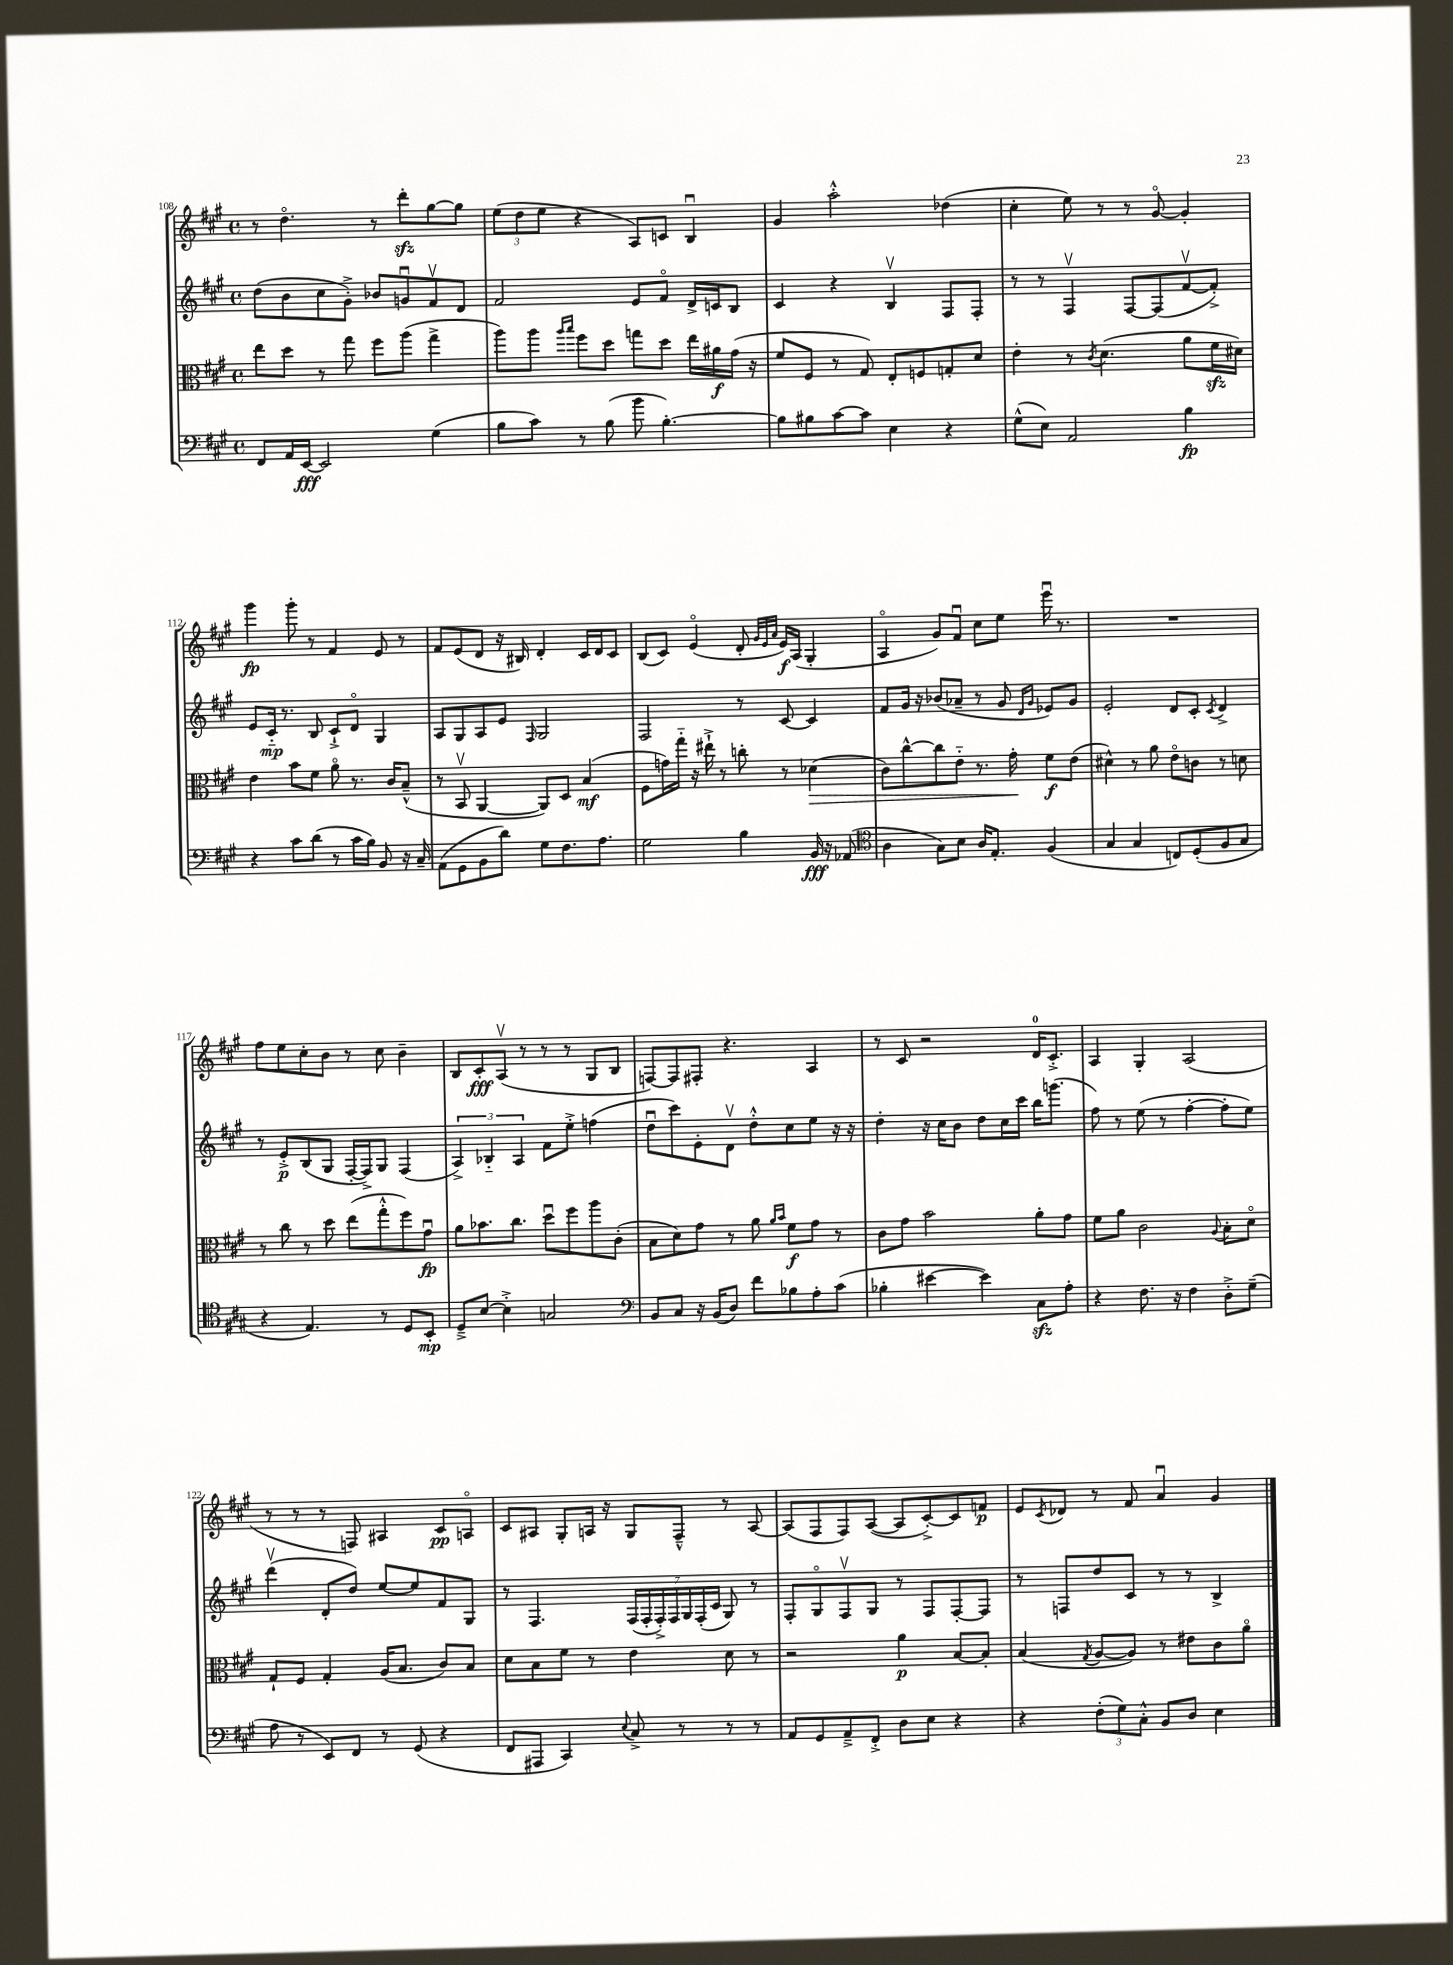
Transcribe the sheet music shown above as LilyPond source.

<<
\new StaffGroup <<
\new Staff = "s0" {
    \clef treble \key a \major \defaultTimeSignature \time 4/4
    r8 d''4.\flageolet r8 d'''8-.\sfz gis''8~ gis''8 |
    \tuplet 3/2 { e''8( d''8 e''8 } r4 a8) c'8 b4\downbow |
    gis'4 a''2-.-^ des''4( |
    cis''4-. e''8) r8 r8 gis'8~\flageolet gis'4-. |
    gis'''4\fp gis'''8-. r8 fis'4 e'8 r8 |
    fis'8 e'8( d'8 r16 bis16) d'4-. cis'16 d'16 cis'8 |
    b8( cis'8) e'4\flageolet( d'8-. \grace { gis'32 e'32 a'32 } e'16\f) a16( gis4-. |
    a4\flageolet gis'8) fis'8\downbow cis''8 e''8 e'''16\downbow r8. |
    R1 |
    fis''8 e''8 cis''8-. b'8 r8 cis''8 b'4-- |
    b8 cis'8-.\fff a8\upbow( r8 r8 r8 gis8 b8 |
    f8~) f8 fis8-. r4. a4 |
    r8 cis'8 r2 d'16-0 cis'8.-.-> |
    a4 gis4-. a2( |
    r8 r8 r8 f8) ais4 cis'8\pp a8\flageolet |
    cis'8 ais8 gis8-. a16 r16 gis8 fis8---^ r8 a8~ |
    a8( fis8 fis8) a8~( a8 cis'8~-.->) cis'8 f'8\p |
    e'8 \acciaccatura { cis'8 } des'8 r8 fis'8 a'4\downbow gis'4 \bar "|." |
}
\new Staff = "s1" {
    \clef treble \key a \major \defaultTimeSignature \time 4/4
    d''8( b'8 cis''8 gis'8-.->) bes'8 g'8\downbow fis'8\upbow d'8 |
    fis'2 e'8 fis'8\flageolet d'16-> c'16 b8 |
    cis'4 r4 b4\upbow fis8 fis8-. |
    r8 r8 fis4\upbow fis8~ fis8( fis'8~\upbow fis'8-.->) |
    e'8 cis'16-_\mp r8. b8 cis'8-!-> d'8\flageolet gis4 |
    a8 gis8 a8 e'8 \grace { fis16 } gis2 |
    fis2 r8 cis'8~ cis'4 |
    fis'8 gis'16 r16 bes'8( aes'8-- r8 gis'8 \grace { d'16 gis'16 } ees'8) gis'8 |
    e'2-. d'8 cis'8-. \acciaccatura { cis'8 } d'4-> |
    r8 e'8-.->\p b8( gis8 fis16~-. fis16->) gis8 fis4( |
    \tuplet 3/2 { a4->) bes4-_ a4 } fis'8 e''8-.-> f''4( |
    d''8\downbow cis'''8) e'8-. d'8\upbow d''8-.-^ cis''8 e''8 r16 r16 |
    d''4-. r16 cis''16 b'8 d''8 cis''16 cis'''16 b''16 g'''8.( |
    fis''8) r8 e''8( r8 fis''4~-. fis''8-. e''8) |
    d'''4\upbow( d'8-. d''8) e''8~ e''8 fis'8 gis8 |
    r8 fis4. \tuplet 7/4 { fis16( fis16-. fis16-.->) fis16 gis16 fis16-.( cis'16 } gis8) r8 |
    fis8-. gis8\flageolet fis8\upbow gis8 r8 fis8 fis8~-. fis8 |
    r8 f8 d''8 cis'8 r8 r8 b4-> \bar "|." |
}
\new Staff = "s2" {
    \clef alto \key a \major \defaultTimeSignature \time 4/4
    e''8 d''8 r8 gis''8 fis''8 a''8( gis''4-> |
    a''8) a''8 \grace { a''16 b''16 } fis''8 d''8 g''8 d''8 e''16 ais'16\f gis'16( r16 |
    fis'8 fis8 r8 gis8) e8-. f8 g8-. d'8 |
    e'4-. r8 \acciaccatura { cis'8 } d'4.( a'8 fis'16\sfz dis'16) |
    e'4 b'8 fis'8 a'8\flageolet r8. cis'16 b8---^( |
    r8 b,8\upbow a,4~ a,8) d8 b4\mf( |
    fis8 g'16) gis''16-_ r16 eis''16-!-> r8 c''8-. r8 des'4\>( |
    cis'8) cis''8~-^ cis''8 e'8-_ r8. gis'16-.\! fis'8\f e'8( |
    dis'4-^) r8 a'8 e'8\flageolet c'8 r8 d'8 |
    r8 cis''8 r8 d''8 e''8( gis''8-.-^ fis''8) gis'8\downbow\fp |
    a'8 bes'8. cis''8. d''8\downbow fis''8 a''8 cis'8-.( |
    b8 d'8) gis'8 r8 a'8 \grace { a'16 b'16 } fis'8\f gis'8 r8 |
    cis'8 gis'8 b'2 a'8-. gis'8 |
    fis'8 a'8 cis'2 \appoggiatura { a8 } b8-. d'8\flageolet |
    gis8-! fis8 gis4-. a16( b8. cis'8) b8 |
    d'8 b8 fis'8 r8 e'4 d'8 r8 |
    r2 a'4\p b8~ b8-. |
    b4( \acciaccatura { gis8 } a8~ a8) r8 eis'8 cis'8 a'8\flageolet \bar "|." |
}
\new Staff = "s3" {
    \clef bass \key a \major \defaultTimeSignature \time 4/4
    fis,8 a,16 e,16~\fff e,2 gis4( |
    b8 cis'8) r8 b8( b'8 b4.~-.) |
    b8 bis8 cis'8~ cis'8 e4 r4 |
    gis8-^( e8) a,2 b4\fp |
    r4 cis'8 d'8( r8 cis'16 b16) b,8 r16 cis16-- |
    a,8( gis,8 b,8 d'8) gis8 fis8. a8. |
    gis2 b4 b,16\fff r16 aes,8( |
    \clef tenor a4 gis8) b8 a16 e8.-. fis4( |
    gis4 gis4 c8) d8-.( fis8 gis8 |
    r4 e4.) r8 d8 b,8-.\mp |
    d8---> b8~ b4-.-> g2 |
    \clef bass b,8 cis8 r16 b,16( d8) fis'8 bes8 a8-. cis'8( |
    bes4-. eis'4~ eis'4) cis8\sfz a8-. |
    r4 fis8. r16 fis4 d8-.-> gis8--( |
    a8 r8 e,8) fis,8 r8 gis,8( r4 |
    fis,8 ais,,8 cis,4) \appoggiatura { e8 } cis8-> r8 r8 r8 |
    a,8 gis,8 a,8---> fis,8-.-> d8 e8 r4 |
    r4 \tuplet 3/2 { fis8-.( gis8) cis8-.-^ } b,8 d8 e4 \bar "|." |
}
>>
>>
\layout { \context { \Score currentBarNumber = #108 } }
